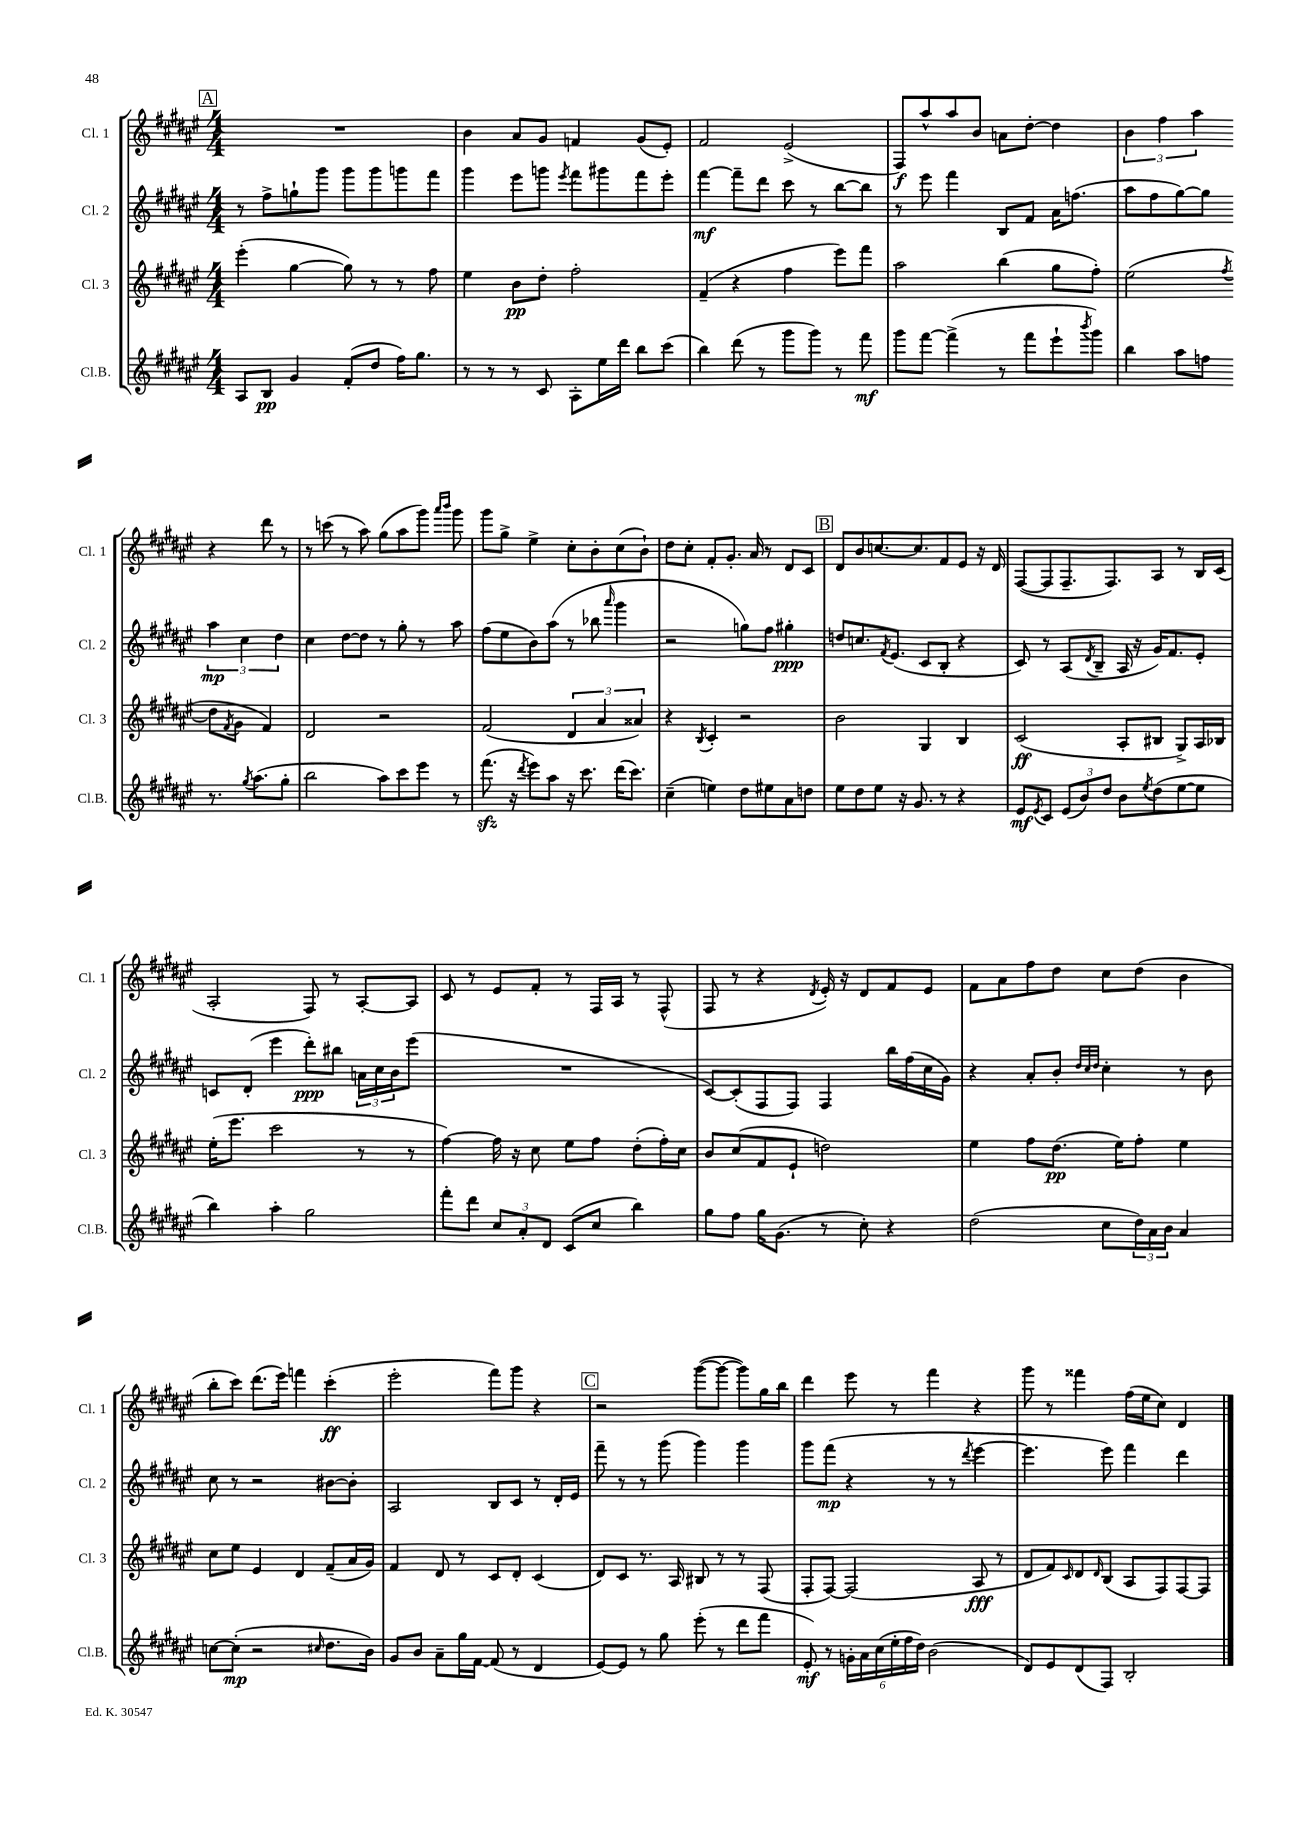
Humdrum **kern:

**kern	**kern	**kern	**kern
*staff4	*staff3	*staff2	*staff1
*clefG2	*clefG2	*clefG2	*clefG2
*k[f#c#g#d#a#e#]	*k[f#c#g#d#a#e#]	*k[f#c#g#d#a#e#]	*k[f#c#g#d#a#e#]
*M4/4	*M4/4	*M4/4	*M4/4
8A#	(4eee#'	8r	1r
8B	.	8ff#^	.
4g#	[4gg#	8gg`	.
.	.	8ggg#	.
(8f#'	8gg#])	8ggg#	.
8dd#	8r	8ggg#	.
16ff#)	8r	8ggg	.
8.gg#	.	.	.
.	8ff#	8fff#	.
=	=	=	=
8r	4ee#	4ggg#	4b
8r	.	.	.
8r	8b	8eee#	8a#
8c#	8dd#'	8ggg	8g#
.	.	8qeee#	.
8A#'	2ff#'	8fff#	4f
16ee#	.	8ggg#	.
16ddd#	.	.	.
8bb	.	8fff#	(8g#
(8ccc#	.	8eee#'	8e#')
=	=	=	=
4bb)	(4f#~	[4fff#	2f#
(8ddd#	4r	8fff#~]	.
8r	.	8ddd#	.
8ggg#	4ff#	8ccc#	(2e#^
8ggg#)	.	8r	.
8r	8eee#)	[8bb	.
8fff#	8fff#	8bb]	.
=	=	=	=
8ggg#	2aa#	8r	8F#)
[8fff#	.	8eee#	8aa#^^
(4fff#^]	.	4fff#	8aa#
.	.	.	8b
8r	(4bb	8B	8a
8fff#	.	8f#	[8dd#'
8eee#`	8gg#	16a#	4dd#]
.	.	(8.ff	.
8qbbb	.	.	.
8ggg#)	8ff#')	.	.
=	=	=	=
4bb	(2ee#	8aa#	6b
.	.	8ff#	.
.	.	.	6ff#
8aa#	.	[8gg#)	.
.	.	.	6aa#
8ff	.	8gg#]	.
.	8qff#	.	.
8.r	8dd#	6aa#	4r
.	8qf#	.	.
.	8g#	.	.
.	.	6cc#	.
8qgg#	.	.	.
(8.aa#	.	.	.
.	4f#)	.	8ddd#
.	.	6dd#	.
8gg#'	.	.	8r
=	=	=	=
2bb	2d#	4cc#	8r
.	.	.	(8ccc
.	.	[8dd#	8r
.	.	8dd#]	8aa#)
8aa#)	2r	8r	(8gg#
8ccc#	.	8gg#'	8aa#
8eee#	.	8r	8ggg#)
.	.	.	16qqaaa#
.	.	.	16qqbbb
8r	.	8aa#	8ggg#
=	=	=	=
(8.fff#	(2f#	(8ff#	8ggg#
.	.	8ee#	8gg#^
16r	.	.	.
8qddd#	.	.	.
8eee#)	.	8b)	4ee#^
8aa#	.	(8aa#	.
16r	6d#	8r	8cc#'
8.ccc#	.	.	.
.	.	8bb-	8b'
.	6a#	.	.
.	.	16qqaaa#	.
(16ddd#	.	4ggg#	(8cc#
8.ccc#)	.	.	.
.	6a##)	.	.
.	.	.	8b`)
=	=	=	=
(4cc#~	4r	2r	8dd#
.	.	.	8cc#'
.	8qB	.	.
4ee)	4c#'	.	8f#'
.	.	.	8.g#'
8dd#	2r	8gg)	.
.	.	.	16a#
8ee#	.	8ff#	8r
8a#	.	4gg#'	8d#
8dd	.	.	8c#
=	=	=	=
8ee#	2b	8dd	8d#
8dd#	.	8.cc	8b
8ee#	.	.	[8.cc
.	.	8qf#	.
.	.	(8.e#	.
16r	.	.	.
8.g#	.	.	8.cc]
.	4G#	8c#	.
8r	.	8B'	8f#
4r	4B	4r	8e#
.	.	.	16r
.	.	.	16d#
=	=	=	=
8e#	(2c#	8c#)	([8F#
8qe#	.	.	.
8c#	.	8r	8F#]
(12e#	.	(8A#	8.F#~
12b)	.	.	.
.	.	8qd#	.
.	.	8B~	.
12dd#	.	.	.
.	.	.	8.F#)
8b	8A#'	16A#	.
.	.	16r	.
8qee#	.	.	.
(8dd#	8B#	16g#)	8A#
.	.	8.f#	.
[8ee#	8G#^)	.	8r
8ee#]	16A#	8e#'	16B
.	16B-	.	(16c#
=	=	=	=
4bb)	(16ee#'	8c	2A#'
.	8.eee#	.	.
.	.	(8d#'	.
4aa#'	2ccc#	4eee#	.
2gg#	.	8ddd#')	8F#)
.	.	8bb#	8r
.	8r	24a	[8A#'
.	.	24cc#	.
.	.	24b	.
.	8r	(8eee#	8A#]
=	=	=	=
8fff#'	[4ff#)	1r	8c#
8ddd#	.	.	8r
12cc#	16ff#]	.	8e#
.	16r	.	.
12a#'	.	.	.
.	8cc#	.	8f#'
12d#	.	.	.
(8c#	8ee#	.	8r
8cc#	8ff#	.	16F#
.	.	.	16A#
4bb)	(8dd#'	.	8r
.	16ff#')	.	(8F#^^
.	16cc#	.	.
=	=	=	=
8gg#	8b	[8c#)	8F#
8ff#	(8cc#	(8c#']	8r
16gg#	8f#	8F#	4r
(8.g#	.	.	.
.	8e#`	8F#)	.
.	.	.	8qd#
8r	2dd)	4F#	16e#')
.	.	.	16r
8cc#')	.	.	8d#
4r	.	16bb	8f#
.	.	(16ff#	.
.	.	16cc#	8e#
.	.	16g#)	.
=	=	=	=
(2dd#	4ee#	4r	8f#
.	.	.	8a#
.	8ff#	8a#'	8ff#
.	(8.dd#	8b'	8dd#
.	.	32qqdd#	.
.	.	32qqcc#	.
.	.	32qqdd#	.
8cc#	.	4cc#'	8cc#
.	16ee#)	.	.
24dd#)	8ff#'	.	(8dd#
24a#	.	.	.
24b	.	.	.
4a#	4ee#	8r	4b
.	.	8b	.
=	=	=	=
[8cc	8cc#	8cc#	8bb'
(8cc']	8ee#	8r	8ccc#)
2r	4e#	2r	(8.ddd#
.	.	.	16eee#)
.	4d#	.	4fff
16qqcc#	.	.	.
8.dd#	(8f#~	[8b#	(4ccc#'
.	16a#	8b#']	.
16b)	16g#)	.	.
=	=	=	=
8g#	4f#	2A#	2eee#'
8b	.	.	.
8a#~	8d#	.	.
16gg#	8r	.	.
[16f#	.	.	.
(8f#]	8c#	8B	8fff#)
8r	8d#'	8c#	8ggg#
4d#	(4c#	8r	4r
.	.	16d#'	.
.	.	16e#	.
=	=	=	=
[8e#)	8d#)	8fff#~	2r
8e#]	8c#	8r	.
8r	8.r	8r	.
8gg#	.	(8ggg#	.
.	16A#	.	.
(8eee#'	8B#	4ggg#)	([8ggg#
8r	8r	.	8ggg#_
8ddd#	8r	4ggg#	8ggg#])
8fff#	(8F#	.	16gg#
.	.	.	16bb
=	=	=	=
8e#')	8F#'	8ggg#	4ddd#
8r	[8F#)	(8fff#	.
24g'	(2F#]	4r	8eee#
24a#	.	.	.
(24cc#	.	.	.
24ee#'	.	.	8r
24ff#	.	.	.
24dd#)	.	.	.
(2b	.	8r	4fff#
.	.	8r	.
.	.	8qddd#	.
.	8A#	[4eee#	4r
.	8r	.	.
=	=	=	=
8d#)	8d#	4.eee#]	8ggg#
8e#	8f#)	.	8r
.	16qqc#	.	.
(8d#	8d#	.	4fff##
.	16qqd#	.	.
8F#)	(8B	8eee#)	.
2B'	8A#	4fff#	(16ff#
.	.	.	16ee#
.	8F#)	.	8cc#)
.	[8F#	4ddd#	4d#
.	8F#]	.	.
==	==	==	==
*-	*-	*-	*-
